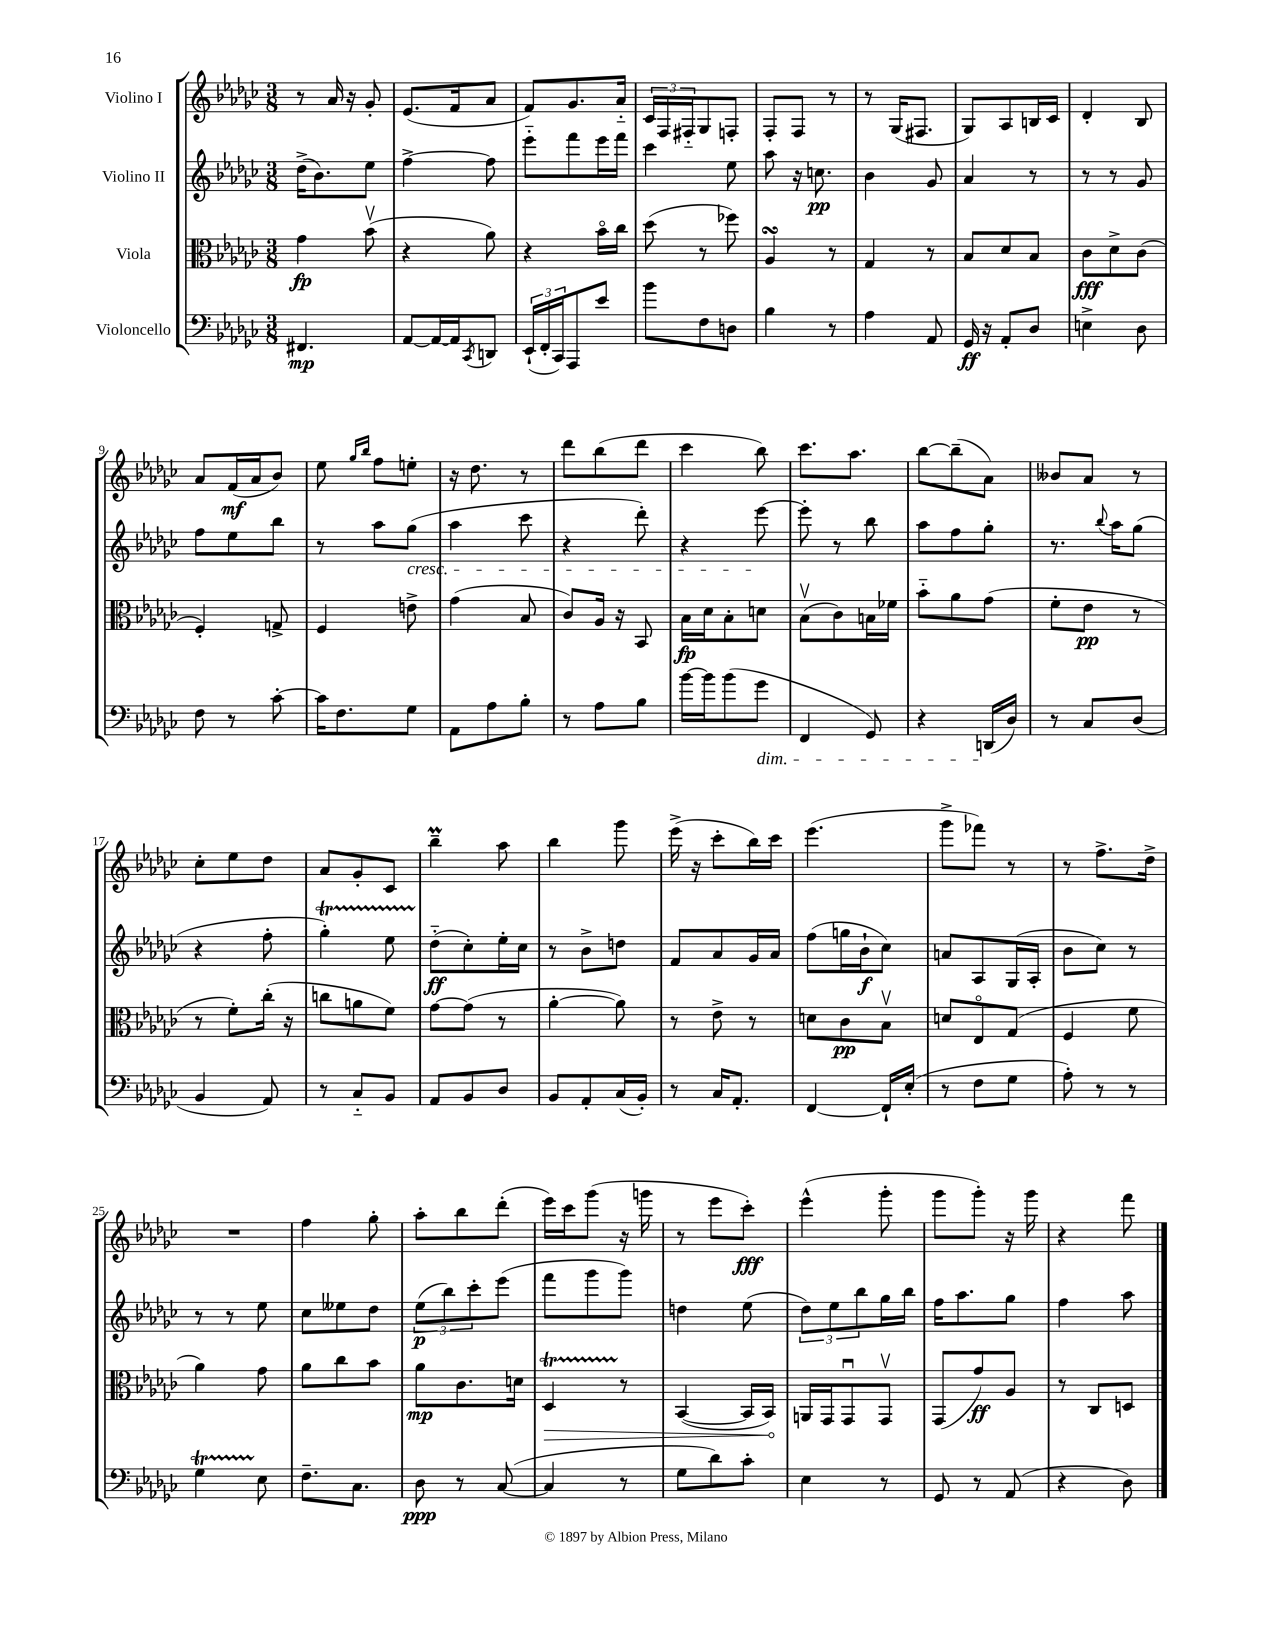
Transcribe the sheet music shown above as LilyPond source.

<<
\new StaffGroup <<
\new Staff = "s0" \with { instrumentName = "Violino I" } {
    \clef treble \key ges \major \numericTimeSignature \time 3/8
    r8 aes'16 r16 ges'8-. |
    ees'8.( f'16 aes'8 |
    f'8) ges'8. aes'16-_ |
    \tuplet 3/2 { ces'16 f16 fis16-_ } ges8 f8-. |
    f8-. f8 r8 |
    r8 ges16( fis8. |
    ges8) aes8 b16 ces'16 |
    des'4-. bes8 |
    aes'8 f'16\mf( aes'16 bes'8) |
    ees''8 \grace { ges''16 bes''16 } f''8 e''8-. |
    r16 des''8. r8 |
    des'''8 bes''8( des'''8 |
    ces'''4 bes''8) |
    ces'''8. aes''8. |
    bes''8~ bes''8--( aes'8) |
    beses'8 aes'8 r8 |
    ces''8-. ees''8 des''8 |
    aes'8 ges'8-. ces'8 |
    bes''4--\prall aes''8 |
    bes''4 ges'''8 |
    ees'''16->( r16 ces'''8-. bes''16) ces'''16 |
    ees'''4.( |
    ges'''8-> fes'''8) r8 |
    r8 f''8.-> des''16-> |
    R4. |
    f''4 ges''8-. |
    aes''8-. bes''8 des'''8-.( |
    ees'''16) ces'''16 ges'''8( r16 g'''16 |
    r8 ees'''8 ces'''8-.\fff) |
    ees'''4-^( ges'''8-. |
    ges'''8 ges'''8-.) r16 ges'''16 |
    r4 f'''8 \bar "|." |
}
\new Staff = "s1" \with { instrumentName = "Violino II" } {
    \clef treble \key ges \major \numericTimeSignature \time 3/8
    des''16->( bes'8.) ees''8 |
    f''4~-> f''8 |
    ees'''8-_ f'''8 ees'''16 f'''16 |
    ces'''4 ees''8 |
    aes''8 r16 c''8.\pp |
    bes'4 ges'8 |
    aes'4 r8 |
    r8 r8 ges'8 |
    f''8 ees''8 bes''8 |
    r8 aes''8 ges''8\cresc( |
    aes''4 ces'''8 |
    r4 des'''8-.) |
    r4 ees'''8~\! |
    ees'''8-. r8 bes''8 |
    aes''8 f''8 ges''8-. |
    r8. \appoggiatura { bes''8 } aes''16 ges''8( |
    r4 f''8-. |
    ges''4-.\startTrillSpan) ees''8 |
    des''8-_\stopTrillSpan\ff( ces''8-.) ees''16-. ces''16 |
    r8 bes'8-> d''8 |
    f'8 aes'8 ges'16 aes'16 |
    f''8( g''16 bes'16-!\f ces''8) |
    a'8 aes8 ges16( aes16-. |
    bes'8 ces''8) r8 |
    r8 r8 ees''8 |
    ces''8 eeses''8 des''8 |
    \tuplet 3/2 { ees''8\p( bes''8) ces'''8-. } ees'''8( |
    f'''8 ges'''8 ges'''8) |
    d''4 ees''8( |
    \tuplet 3/2 { des''8) ees''8 bes''8 } ges''16 bes''16 |
    f''16 aes''8. ges''8 |
    f''4 aes''8 \bar "|." |
}
\new Staff = "s2" \with { instrumentName = "Viola" } {
    \clef alto \key ges \major \numericTimeSignature \time 3/8
    ges'4\fp bes'8\upbow( |
    r4 aes'8) |
    r4 bes'16\flageolet ces''16 |
    des''8( r8 fes''8) |
    aes4\turn r8 |
    ges4 r8 |
    bes8 des'8 bes8 |
    ces'8\fff des'8-> ces'8( |
    f4-.) g8-> |
    f4 e'8-> |
    ges'4( bes8 |
    ces'8) aes16 r16 bes,8 |
    bes16\fp des'16 bes8-. d'8 |
    bes8\upbow( ces'8) b16 fes'16 |
    bes'8-_ aes'8 ges'8( |
    f'8-. ees'8\pp r8 |
    r8 f'8-.) ces''16-.( r16 |
    c''8 a'8 f'8) |
    ges'8~ ges'8( r8 |
    aes'4~-. aes'8) |
    r8 ees'8-> r8 |
    d'8 ces'8\pp bes8\upbow |
    d'8 ees8\flageolet ges8( |
    f4 f'8 |
    aes'4) ges'8 |
    aes'8 ces''8 bes'8 |
    aes'8\mp ces'8. d'16 |
    \once \override Hairpin.circled-tip = ##t des4\startTrillSpan\> r8\stopTrillSpan |
    bes,4~( bes,16 bes,16\!) |
    a,16 ges,16 ges,8\downbow ges,8\upbow |
    ges,8( ges'8\ff) aes8 |
    r8 ces8 d8 \bar "|." |
}
\new Staff = "s3" \with { instrumentName = "Violoncello" } {
    \clef bass \key ges \major \numericTimeSignature \time 3/8
    fis,4.\mp |
    aes,8~ aes,16~ aes,16 \acciaccatura { ces,8 } d,8 |
    \tuplet 3/2 { ees,16-!( f,16-. ces,16) } aes,,8 ees'8 |
    bes'8 f8 d8 |
    bes4 r8 |
    aes4 aes,8 |
    ges,16\ff r16 aes,8-. des8 |
    e4-> des8 |
    f8 r8 ces'8~-. |
    ces'16 f8. ges8 |
    aes,8 aes8 bes8-. |
    r8 aes8 bes8 |
    bes'16~ bes'16 bes'8( ges'8\dim |
    f,4 ges,8) |
    r4 d,16\!( des16) |
    r8 ces8 des8( |
    bes,4 aes,8) |
    r8 ces8-_ bes,8 |
    aes,8 bes,8 des8 |
    bes,8 aes,8-. ces16( bes,16-.) |
    r8 ces16 aes,8.-. |
    f,4~ f,16-! ees16-.( |
    r8 f8 ges8 |
    aes8-.) r8 r8 |
    ges4\startTrillSpan ees8\stopTrillSpan |
    f8.-- ces8. |
    des8\ppp r8 ces8~( |
    ces4 r8 |
    ges8 des'8) ces'8-. |
    ees4 r8 |
    ges,8 r8 aes,8( |
    r4 des8) \bar "|." |
}
>>
>>
